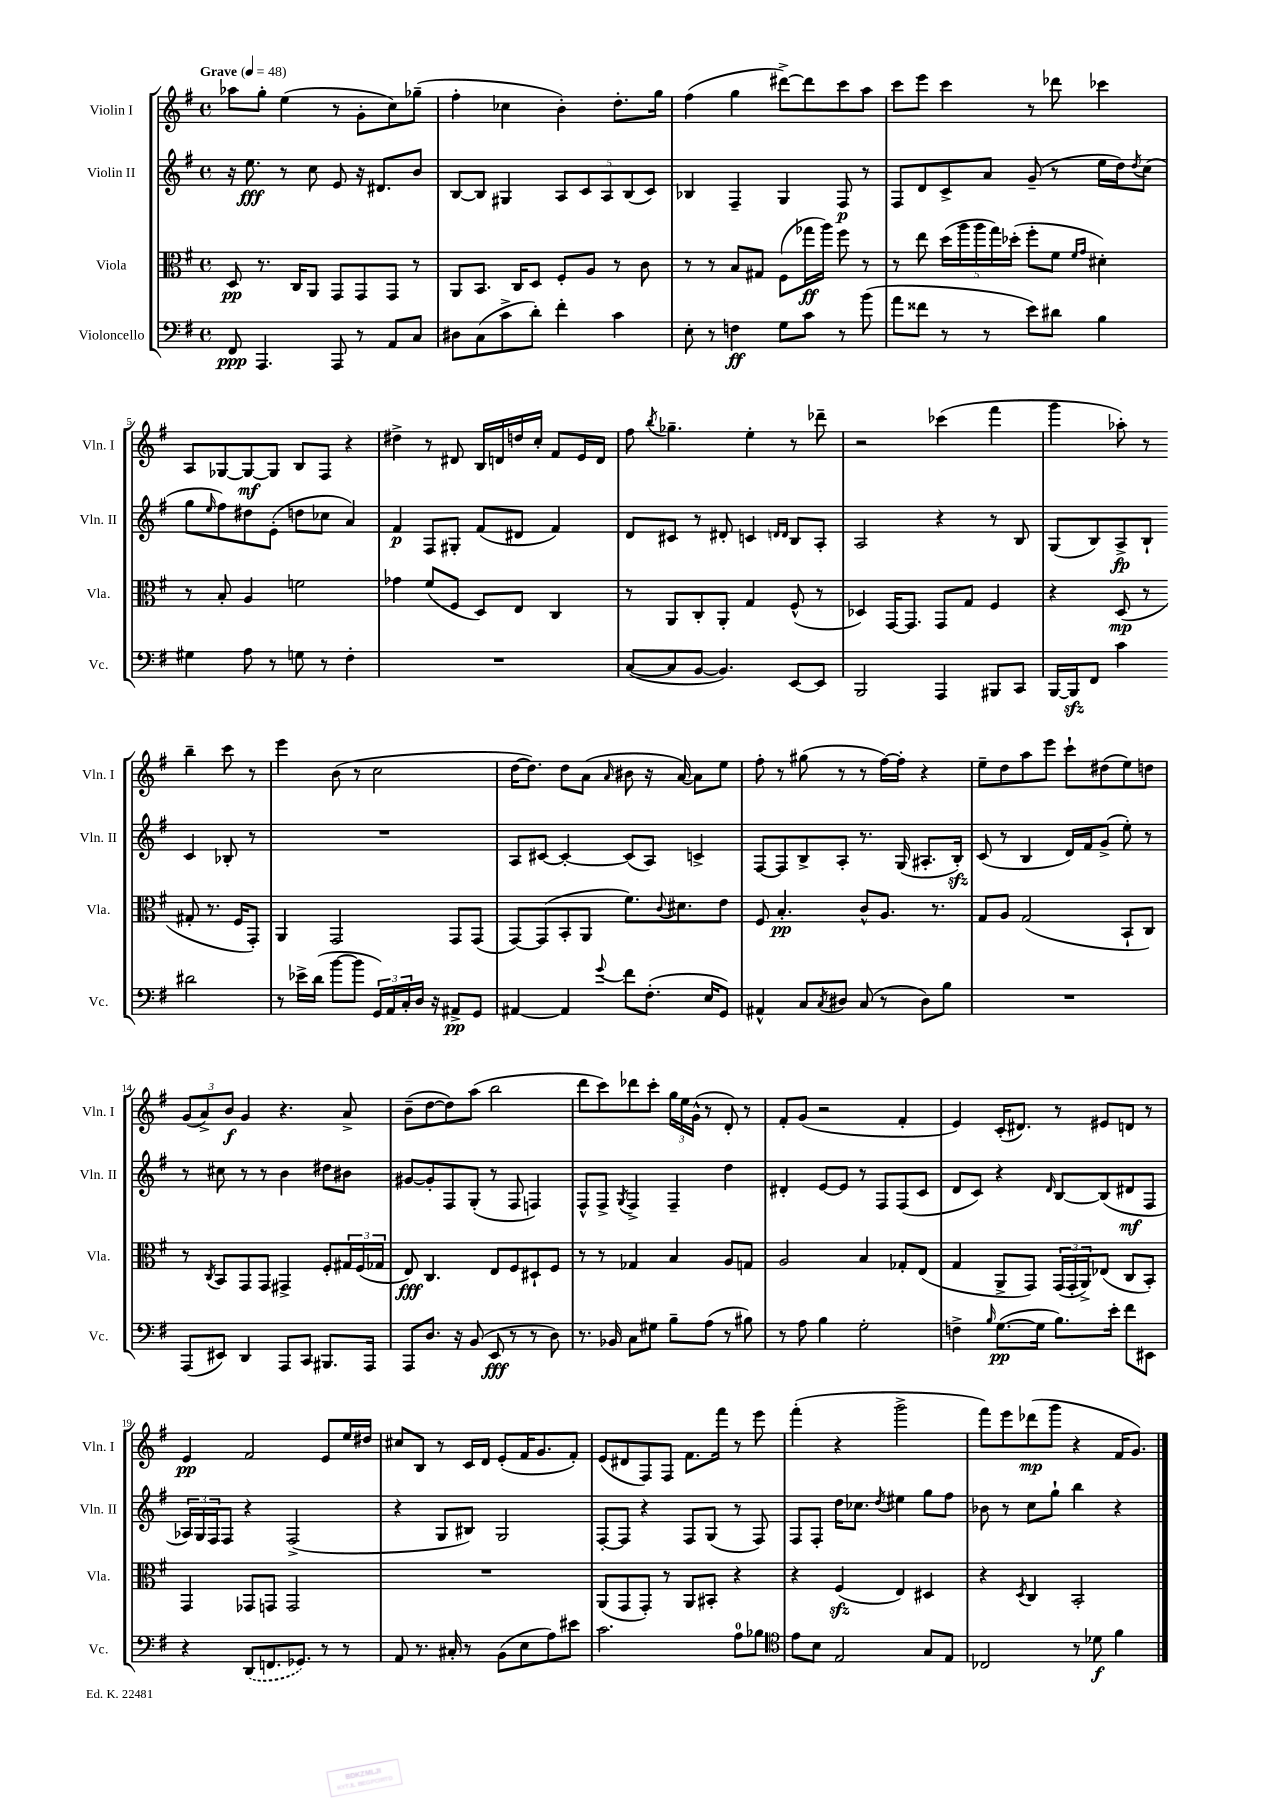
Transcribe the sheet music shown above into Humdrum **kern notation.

**kern	**kern	**kern	**kern
*staff4	*staff3	*staff2	*staff1
*clefF4	*clefC3	*clefG2	*clefG2
*k[f#]	*k[f#]	*k[f#]	*k[f#]
*M4/4	*M4/4	*M4/4	*M4/4
*met(c)	*met(c)	*met(c)	*met(c)
*MM48	*MM48	*MM48	*MM48
8FF#	8D	16r	8aa-
.	.	8.ee	.
4.AAA	8.r	.	8gg'
.	.	8r	(4ee
.	16C	.	.
.	8AA	8cc	.
8AAA	8GG	8e	8r
8r	8GG	16r	8g'
.	.	8.d#	.
8AA	8GG	.	8cc)
8C	8r	8b	(8gg-~
=	=	=	=
8D#	8AA	[8B	4ff#'
(8C	8.BB	8B]	.
8c^	.	4G#	4cc-
.	16C	.	.
8d')	8D	.	.
4f#'	8F#'	10A	4b')
.	.	10c	.
.	8A	.	.
.	.	10A	.
4c	8r	.	8.dd'
.	.	(10B	.
.	8c	.	.
.	.	10c)	.
.	.	.	16gg
=	=	=	=
8E'	8r	4B-	(4ff#
8r	8r	.	.
4F	8B	4F#~	4gg
.	8G#	.	.
8G	(8F#	4G	[8ddd#^)
8c	16gg-	.	8ddd#]
.	16aa)	.	.
8r	8ff#	8F#	8ccc
(8b	8r	8r	8aa
=	=	=	=
8a	8r	8F#	8ccc
8f##	8ee	8d	8eee
8r	(20dd	8c^	4ccc
.	20aa	.	.
.	20aa	.	.
8r	.	8a	.
.	20gg)	.	.
.	(20dd-'	.	.
8e)	8ff#'	(8g~	8r
8d#	8f#	8r	8ddd-
.	16qqf#	.	.
.	16qqg	.	.
4B	4d#')	16ee	4ccc-
.	.	16dd)	.
.	.	8qdd	.
.	.	(8cc	.
=	=	=	=
4G#	8r	8gg	8A
.	.	16qqee	.
.	8B'	8ff#)	[8G-
8A	4A	8dd#	8G-_
8r	.	(8e'	8G-]
8G	2f	8dd	8B
8r	.	8cc-	8F#
4F#'	.	4a)	4r
=	=	=	=
1r	4g-	4f#	4dd#^
.	(8f#	8F#	8r
.	8F#	8G#'	8d#
.	8D)	(8f#	16B
.	.	.	16d
.	8E	8d#	16dd
.	.	.	16cc'
.	4C	4f#)	8f#
.	.	.	16e
.	.	.	16d
=	=	=	=
([8C	8r	8d	8ff#
.	.	.	8qbb
8C]	8AA	8c#	4.gg-~
[8BB	8C'	8r	.
4.BB])	8AA'	8d#'	.
.	4G	4c	4ee'
.	.	16qqd	.
.	.	16qqd	.
[8EE	(8F#^^	8B	8r
8EE]	8r	8A'	8ddd-~
=	=	=	=
2BBB	4D-)	2A	2r
.	[16GG	.	.
.	8.GG]	.	.
4AAA	8GG	4r	(4ccc-
.	8G	.	.
8BBB#	4F#	8r	4fff#
8CC	.	8B	.
=	=	=	=
[16BBB	4r	(8G	4ggg
16BBB]	.	.	.
8FF#	.	8B)	.
4c	(8D	8A^	8aa-')
.	8r	8B`	8r
2d#	8G#'	4c	4bb~
.	8.r	.	.
.	.	8B-'	8ccc
.	16F#	.	.
.	8GG')	8r	8r
=	=	=	=
8r	4AA	1r	4eee
16e-^	.	.	.
(16d	.	.	.
[8b	2GG	.	(8b
8b]	.	.	8r
24GG)	.	.	2cc
24AA	.	.	.
24C'	.	.	.
16D	.	.	.
16r	.	.	.
8AA#^	8GG	.	.
8GG	(8GG	.	.
=	=	=	=
[4AA#	[8GG)	8A	[16dd
.	.	.	8.dd])
.	(8GG]	[8c#	.
4AA#]	8BB'	4c#'_	8dd
.	8AA	.	(8a
8qqg	.	.	16qqa
8f#	8.f#)	(8c#]	8b#
(8.F#'	.	8A)	16r
.	8qqc	.	.
.	8.d#	.	[16a)
.	.	4c^	8a]
16E	.	.	.
8GG)	8e	.	8ee
=	=	=	=
4AA#^^	8F#	[8F#	8ff#'
.	4.B'	8F#]	8r
8C	.	8B^	(8gg#
8qC	.	.	.
8D#	.	8A'	8r
(8C	8c^^	8.r	8r
8r	8.A	.	[16ff#)
.	.	(16G	16ff#']
8D#)	.	8.A#'	4r
.	8.r	.	.
8B	.	.	.
.	.	16B')	.
=	=	=	=
1r	8G	(8c	8ee~
.	8A	8r	8dd
.	(2G	4B	8aa
.	.	.	8eee
.	.	16d)	8ccc`
.	.	16f#	.
.	.	(8g^	(8dd#
.	8BB`	8ee')	8ee)
.	8C)	8r	8dd
=	=	=	=
(8AAA	8r	8r	(12g
.	.	.	12a^)
.	8qC	.	.
8EE#)	8BB	8cc#	.
.	.	.	12b
4DD	8GG	8r	4g
.	8GG	8r	.
8AAA	4GG#^	4b	4.r
8CC	.	.	.
8.BBB#	8F#'	8dd#	.
.	24G#	8b#	8a^
.	(24F#	.	.
16AAA	.	.	.
.	24G-	.	.
=	=	=	=
8AAA	8E)	[8g#	(8b~
8.D	4.C	8g#']	[8dd
.	.	8F#	8dd])
16r	.	.	.
(8BB	.	(8G'	(8aa
8EE	8E	8r	2bb
8r	8F#	8F#	.
8r	8D#`	4F)	.
8D)	8F#	.	.
=	=	=	=
8.r	8r	8F#^^	8ddd
.	8r	8F#^	8ccc)
16BB-	.	.	.
.	.	8qG	.
8C	4G-	4F#^	8ddd-
8G#	.	.	8ccc'
8B~	4B	4F#~	24gg
.	.	.	24ee
.	.	.	(24g^^
(8A	.	.	8r
8r	8A	4dd	8d')
8B#)	8G	.	8r
=	=	=	=
8r	2A	4d#'	8f#'
8A	.	.	(8g
4B	.	[8e	2r
.	.	8e]	.
2G'	4B	8r	.
.	.	8F#	.
.	8G-'	(8F#	4f#'
.	(8E	8c	.
=	=	=	=
4F^	4G	8d	4e)
.	.	8c)	.
16qqB	.	.	.
([8.G	8AA^	4r	(16c'
.	.	.	8.d#)
.	8GG)	.	.
16G]	.	.	.
.	.	16qqd	.
8.B)	(24GG	[8B	8r
.	24GG'	.	.
.	24AA^)	.	.
.	(8E-	(8B]	8e#
16e'	.	.	.
8f#	8C	8d#	8d
8EE#	8BB')	8F#	8r
=	=	=	=
4r	4GG	24A-)	4e
.	.	24G	.
.	.	24F#	.
.	.	8F#	.
(8DD	8GG-	4r	2f#
8.FF	8GG	.	.
.	2GG	(2F#^	.
8.GG-)	.	.	.
8r	.	.	8e
8r	.	.	16ee
.	.	.	16dd#
=	=	=	=
8AA	1r	4r	8cc#
8.r	.	.	8B
.	.	8G	8r
16C#'	.	.	.
8r	.	8B#)	16c
.	.	.	16d
(8BB	.	2G	(8e'
8E	.	.	16f#
.	.	.	8.g
8A)	.	.	.
8e#	.	.	8f#')
=	=	=	=
2.c	(8AA	[8F#'	(8e
.	8GG	8F#]	8d#
.	8GG')	4r	8F#)
.	8r	.	8F#
.	8AA	8F#	8.f#
.	8BB#'	(8G	.
.	.	.	16fff#
8A	4r	8r	8r
8B-	.	8F#)	8eee
=	=	=	=
*clefC4	*	*	*
8e	4r	8F#	(4fff#'
8B	.	8F#'	.
2E	(4F#	16dd	4r
.	.	8.cc-	.
.	.	8qdd	.
.	4E)	4ee#	2ggg^
8G	4D#	8gg	.
8E	.	8ff#	.
=	=	=	=
2C-	4r	8b-	8fff#)
.	.	8r	8eee
.	8qD	.	.
.	4C	8cc	(8ddd-
.	.	8gg`	8ggg
8r	2BB'	4bb	4r
8d-	.	.	.
4f#	.	4r	16f#
.	.	.	8.g)
==	==	==	==
*-	*-	*-	*-
